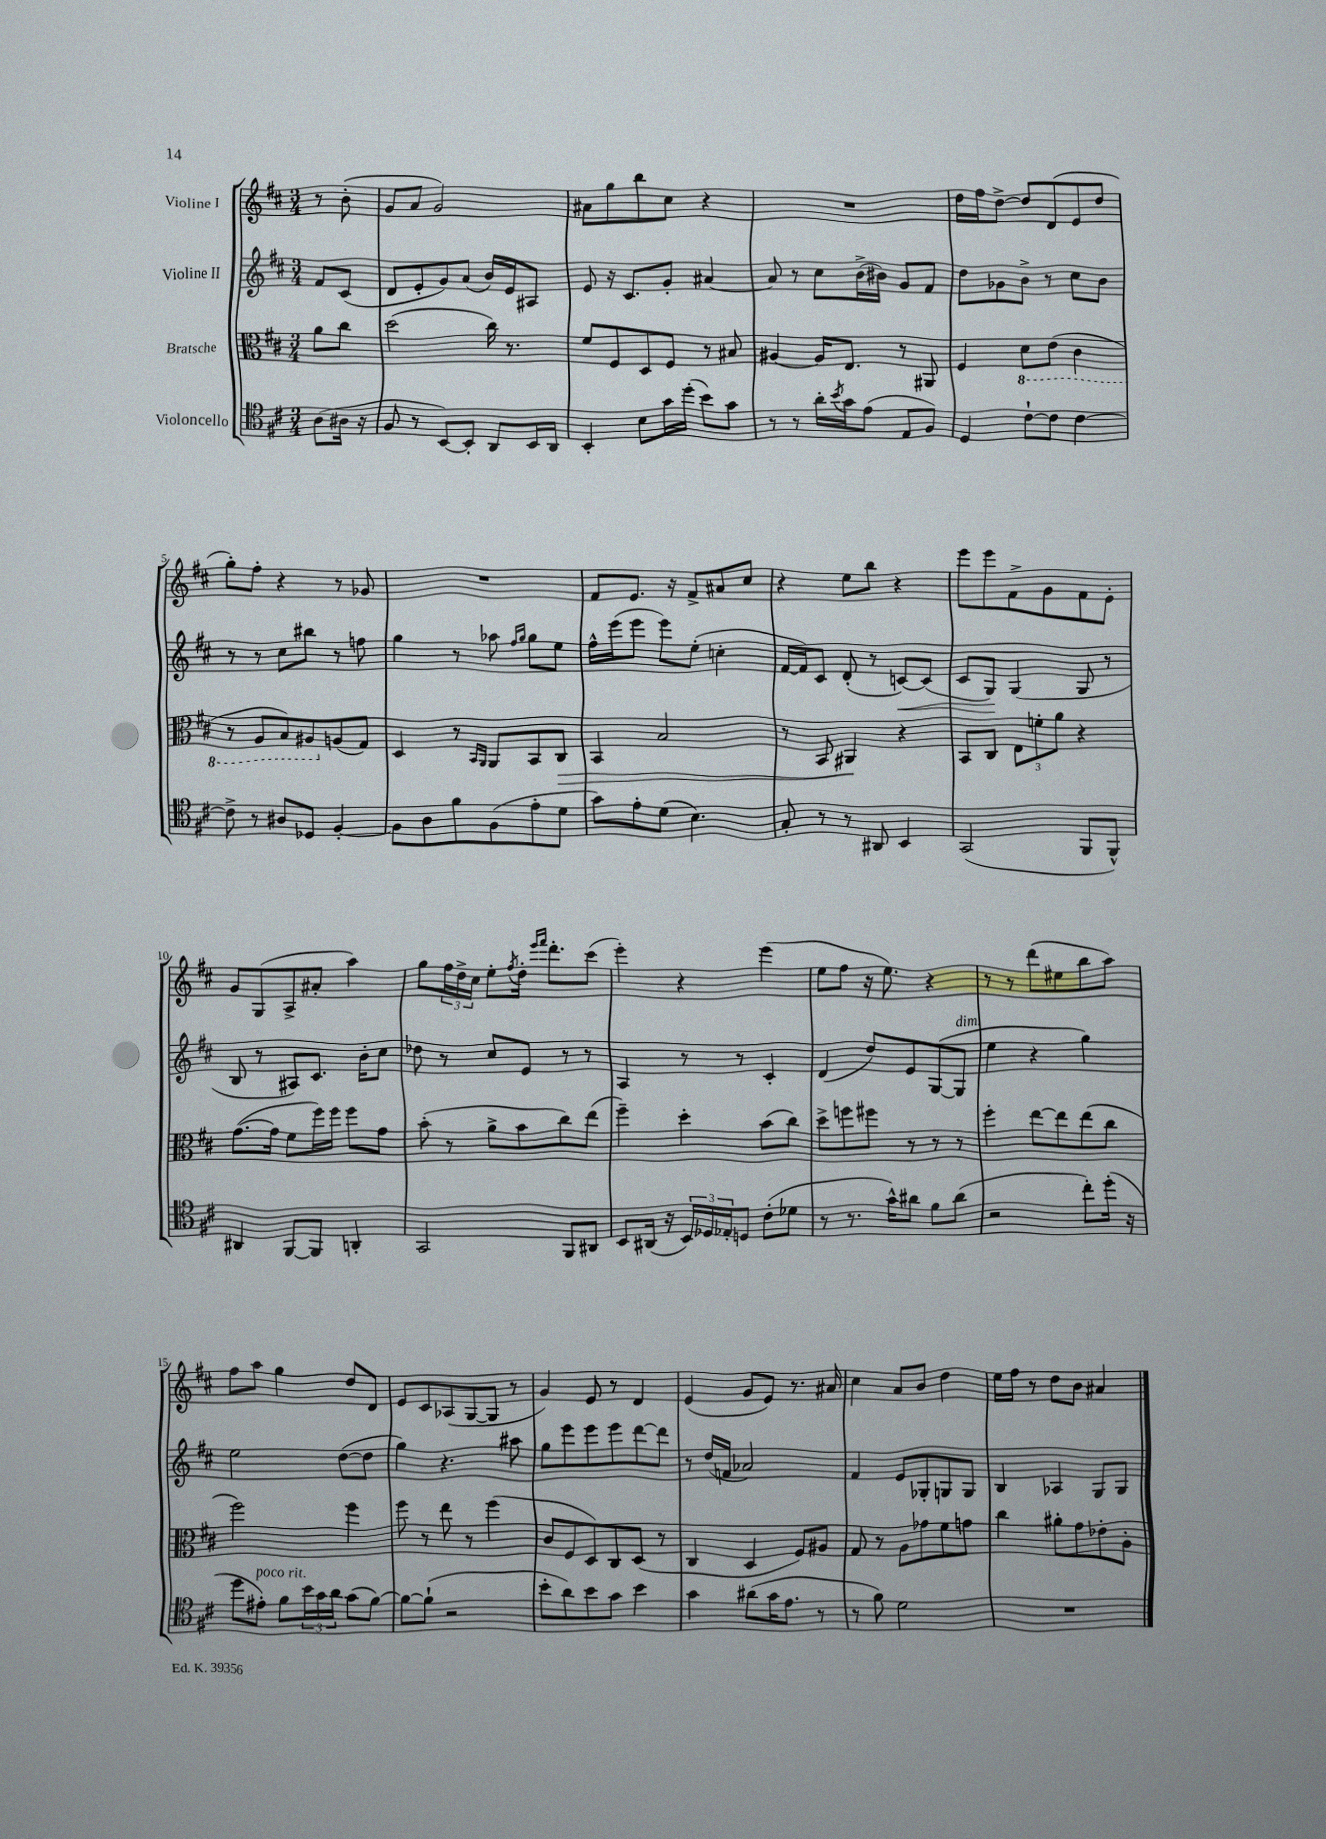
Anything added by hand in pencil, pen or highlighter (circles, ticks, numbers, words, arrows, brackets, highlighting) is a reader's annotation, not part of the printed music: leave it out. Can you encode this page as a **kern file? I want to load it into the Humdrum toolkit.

**kern	**kern	**kern	**kern
*staff4	*staff3	*staff2	*staff1
*clefC4	*clefC3	*clefG2	*clefG2
*k[f#c#]	*k[f#c#]	*k[f#c#]	*k[f#c#]
*M3/4	*M3/4	*M3/4	*M3/4
(8A	8a	8f#	8r
16A#	8cc#	(8c#	(8b'
16r	.	.	.
=	=	=	=
8F#	(2dd	8d	8g
8r	.	8e'	8a
[8BB)	.	8g)	2g)
8BB']	.	(8a	.
8AA	16cc#)	16b)	.
.	8.r	16e	.
16BB	.	8A#	.
16AA	.	.	.
=	=	=	=
4BB'	8f#	8e	8a#
.	8F#	16r	8gg
.	.	8.c#	.
8B	8D	.	8bb
16g	8F#	8g'	8cc#
(16dd'	.	.	.
8b)	8r	[4a#	4r
8g	8B#	.	.
=	=	=	=
8r	[4A#	8a#]	2.r
8r	.	8r	.
16a'	16A#]	8cc#	.
8qb	.	.	.
16g	8.E	.	.
(8e	.	(16b^	.
.	.	16b#)	.
8E	8r	8g	.
8F#)	8AA#	8f#	.
=	=	=	=
4D	4F#	8dd	16dd
.	.	.	16ff#
.	.	8g-	[8dd^
[8c#`	8D	8b^	8dd]
8c#]	(8E	8r	(8d
[4c#	4C#	8cc#	8e
.	.	8b	8dd
=	=	=	=
8c#^]	8r	8r	8gg')
8r	8AA	8r	8ff#'
8A#	8BB)	8cc#	4r
8D-	8AA#	8bb#	.
[4F#'	(8A	8r	8r
.	8G)	8ff	8g-
=	=	=	=
8F#]	4D	4gg	2.r
8A	.	.	.
8f#	8r	8r	.
.	16qqBB	.	.
.	16qqAA	.	.
(8F#	8AA	8aa-	.
.	.	16qqff#	.
.	.	16qqgg	.
8e'	8BB	8gg	.
8d	8C#	8ee	.
=	=	=	=
8g)	4BB	16ff#^^	8f#
.	.	(16eee	.
8e'	.	8eee	8.e
(8d	2B	8eee)	.
.	.	.	16r
4.B)	.	(8ee'	8f#^
.	.	4cc'	8a#
.	.	.	8cc#
=	=	=	=
8G'	8r	[16f#	4r
.	.	16f#])	.
8r	8BB	8c#	.
8r	4AA#	(8d'	8ee
8AA#	.	8r	8bb
4BB	4r	[8c)	4r
.	.	(8c]	.
=	=	=	=
(2GG	8BB	8c#	8eee
.	8C#	8G)	8eee
.	12E	(4G	8f#^
.	12f'	.	.
.	.	.	8g
.	12a	.	.
8FF#	4r	8G	8f#
8FF#^^)	.	8r	8e'
=	=	=	=
4AA#	([8.g	8B	8g
.	.	8r	(8G
.	16g]	.	.
[8FF#	8f#	8A#)	8A^
8FF#]	16ff#)	8.c#	8a#'
.	16ff#	.	.
4AA'	8ff#	.	4aa)
.	.	16b'	.
.	8g	8cc#	.
=	=	=	=
2GG	(8b'	8dd-	8gg
.	8r	8r	24ff#
.	.	.	24dd^
.	.	.	24cc#
.	8a^	8cc#	8ee'
.	.	.	8qff#
.	8b	8e	16dd'
.	.	.	16qqeee
.	.	.	16qqfff#
.	.	.	8.ddd'
8FF#	8cc#)	8r	.
8AA#	(8ee	8r	(8ccc#
=	=	=	=
8BB	4ff#~)	4A	4eee')
(16AA#	.	.	.
16r	.	.	.
24BB)	4dd'	8r	4r
24D-	.	.	.
24E-'	.	.	.
8D	.	8r	.
(8c#'	(8b	4c#'	(4eee
8d-	8cc#)	.	.
=	=	=	=
8r	8dd^	(4d	8ee
8.r	8ff	.	8ff#
.	8ff#	8dd)	16r
16g^^)	.	.	8.ee)
8a#	8r	8e	.
8f#	8r	([8G	4r
(8a#	8r	8G]	.
=	=	=	=
2r	4ff#'	4ee	8r
.	.	.	8r
.	[8ee	4r	(8ddd
.	8ee]	.	8ee#
8cc#')	(8ee	4gg)	8bb
(16dd'	8cc#	.	8aa)
16r	.	.	.
=	=	=	=
8dd	2ff#)	2ee	8ff#
8e#')	.	.	8aa
8f#	.	.	4gg
24b	.	.	.
24g	.	.	.
24a	.	.	.
(8g	4ff#	([8dd	8dd
[8f#)	.	8dd]	8d
=	=	=	=
8f#_	8ff#	4gg)	8e
(8f#`]	8r	.	8c#
2r	8ee	4.r	(8A-
.	8r	.	[8G
.	(4ff#	.	8G]
.	.	8aa#	8r
=	=	=	=
8b'	8c#	8gg	4g)
8a)	8F#	8eee	.
8b	8D)	8eee	8e
8g	8C#	8eee	8r
4b	(8D	[8ddd	4d
.	8r	8ddd]	.
=	=	=	=
4g	4C#	8r	(4e
.	.	(16dd	.
.	.	16f	.
(8a#	4D	2a-)	8g
16g	.	.	8e)
8.e	.	.	.
.	8F#)	.	8.r
8r	8A#	.	.
.	.	.	16a#
=	=	=	=
8r	8G	4f#	4cc#
8f#)	8r	.	.
2d	8A	8e	8a
.	8g-	8G-'	8b
.	8f#	8G	4dd
.	8g	8G	.
=	=	=	=
2.r	4cc#	4B	16ee
.	.	.	16ff#
.	.	.	8r
.	8a#'	4A-	8dd
.	8g	.	8b
.	8e-'	8G	4a#
.	8A'	8G	.
==	==	==	==
*-	*-	*-	*-
